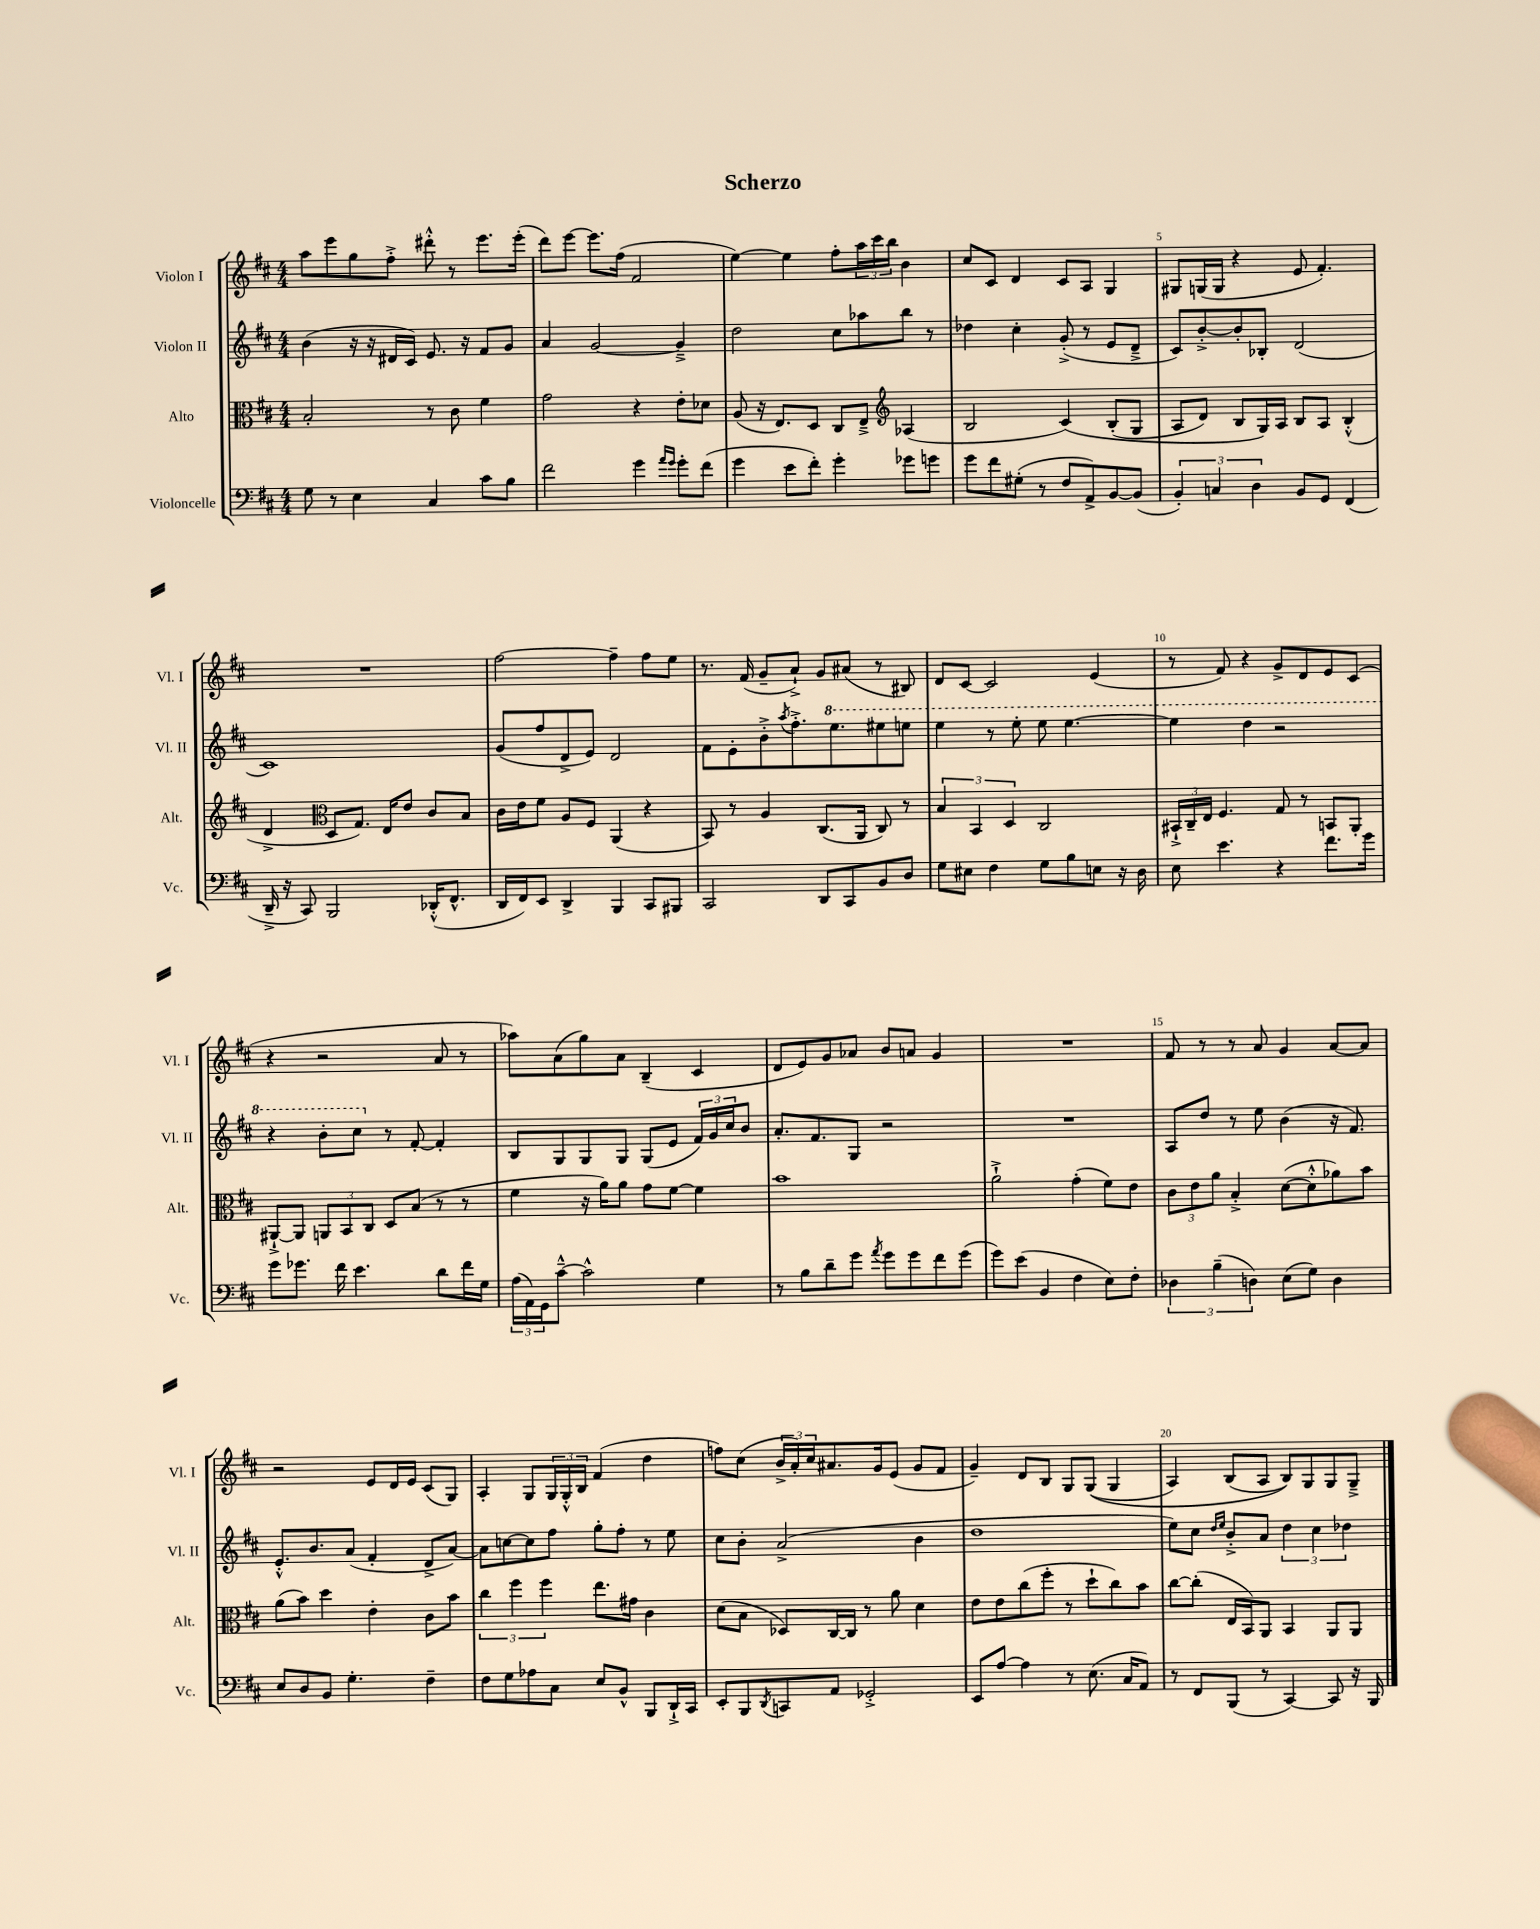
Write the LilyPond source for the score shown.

\header { title = "Scherzo" }
<<
\new StaffGroup <<
\new Staff = "s0" \with { instrumentName = "Violon I" shortInstrumentName = "Vl. I" } {
    \clef treble \key d \major \numericTimeSignature \time 4/4
    a''8 e'''8 g''8 fis''8-.-> dis'''8-.-^ r8 e'''8. e'''16-.( |
    d'''8) e'''8~ e'''8. fis''16( fis'2 |
    e''4~) e''4 fis''8-. \tuplet 3/2 { a''16 cis'''16 b''16 } b'4 |
    cis''8 cis'8 d'4 cis'8 a8 g4 |
    gis8 g16( g16 r4 e'8 fis'4.-.) |
    R1 |
    fis''2~ fis''4-- fis''8 e''8 |
    r8. fis'16( g'8-- a'8-!->) g'8 ais'8( r8 bis8) |
    d'8 cis'8~ cis'2 e'4( |
    r8 fis'8) r4 g'8-> d'8 e'8 cis'8( |
    r4 r2 a'8 r8 |
    aes''8) a'8( g''8) a'8 b4--( cis'4 |
    d'8 e'8) g'8 aes'8 b'8 a'8 g'4 |
    R1 |
    fis'8 r8 r8 a'8 g'4 a'8~ a'8 |
    r2 e'8 d'16 e'16 cis'8( g8) |
    a4-. g8 \tuplet 3/2 { g16 g16-.-^ b16 } fis'4( d''4 |
    f''8) cis''8( \tuplet 3/2 { b'16-> a'16-.) cis''16 } ais'8. g'16 e'8( g'8 fis'8 |
    g'4--) d'8 b8 g8 g8(\( g4 |
    a4) b8( a8 b8)\) g8 g8 g8---> \bar "|." |
}
\new Staff = "s1" \with { instrumentName = "Violon II" shortInstrumentName = "Vl. II" } {
    \clef treble \key d \major \numericTimeSignature \time 4/4
    b'4( r16 r16 dis'16 cis'16) e'8. r16 fis'8 g'8 |
    a'4 g'2~ g'4---> |
    d''2 cis''8 aes''8 b''8 r8 |
    des''4 cis''4-. g'8-.->( r8 e'8 d'8---> |
    cis'8) b'8~-.-> b'8-. bes8-. d'2( |
    cis'1) |
    g'8( fis''8 d'8-> e'8) d'2 |
    fis'8 e'8-. b'8-.-> \acciaccatura { a''8 } fis''8.-.-> \ottava #1 e'''8. eis'''8 e'''8 |
    e'''4 r8 e'''8-. e'''8 e'''4.~ |
    e'''4 d'''4 r2 |
    r4 b''8-. cis'''8 \ottava #0 r8 fis'8~-. fis'4-. |
    b8 g8 g8 g8 g8( e'8 \tuplet 3/2 { fis'16) g'16 cis''16 } b'8 |
    a'8.-. fis'8. g8 r2 |
    R1 |
    a8 d''8 r8 e''8 b'4( r16 fis'8.) |
    e'8.-.-^ b'8. a'8( fis'4-. d'8-> a'8~) |
    a'8 c''8~ c''8 fis''8 g''8-. fis''8-. r8 e''8 |
    cis''8 b'8-. a'2->( b'4 |
    d''1 |
    e''8) cis''8 \grace { d''16 e''16 } b'8-.-> a'8 \tuplet 3/2 { d''4 cis''4 des''4 } \bar "|." |
}
\new Staff = "s2" \with { instrumentName = "Alto" shortInstrumentName = "Alt." } {
    \clef alto \key d \major \numericTimeSignature \time 4/4
    b2-. r8 cis'8 fis'4 |
    g'2 r4 e'8-. des'8 |
    a8( r16 e8.) d8 cis8 e8---> \clef treble aes4( |
    b2 cis'4)\( b8-.( g8 |
    a8 d'8) b8 g16\) a16 b8 a8 b4-.-^( |
    d'4-> \clef alto d8 g8.) e16 e'8 cis'8 b8 |
    cis'16 e'16 fis'8 a8 fis8 a,4( r4 |
    b,8) r8 a4 cis8.( a,16 cis8) r8 |
    \tuplet 3/2 { b4 b,4 d4 } cis2 |
    \tuplet 3/2 { bis,16-!-> cis16-- e16 } fis4. g8 r8 b,8 a,8-. |
    ais,8~-!-> ais,8 \tuplet 3/2 { a,8 b,8 cis8 } d8 b8( r8 r8 |
    fis'4 r16 a'16) a'8 g'8 fis'8~ fis'4 |
    b'1 |
    a'2-!-> g'4-.( fis'8) e'8 |
    \tuplet 3/2 { cis'8 e'8 a'8 } b4-.-> d'8~( d'8-.-^ aes'8) b'8 |
    a'8( b'8) d''4 e'4-. cis'8 b'8 |
    \tuplet 3/2 { cis''4 fis''4 fis''4 } e''8. gis'16 cis'4 |
    d'8( b8 des8) cis16~ cis16 r8 a'8 d'4 |
    e'8 e'8 cis''8( fis''8-. r8 d''8-! cis''8) b'8 |
    cis''8~ cis''8-.( e16 b,16) a,8 b,4 a,8 a,8 \bar "|." |
}
\new Staff = "s3" \with { instrumentName = "Violoncelle" shortInstrumentName = "Vc." } {
    \clef bass \key d \major \numericTimeSignature \time 4/4
    g8 r8 e4 cis4 cis'8 b8 |
    fis'2 g'4 \grace { a'16 g'16 } g'8-. fis'8( |
    g'4 e'8 fis'8-.) g'4-. ges'8 g'8 |
    g'8 fis'8 gis8-.( r8 fis8 a,8->) b,8~ b,8( |
    \tuplet 3/2 { b,4-.) c4 d4 } b,8 g,8 fis,4( |
    d,16---> r16 cis,8) b,,2 des,16-.-^( fis,8.-^ |
    d,16 fis,16) e,8 d,4-> b,,4 cis,8 bis,,8 |
    cis,2 d,8 cis,8 b,8 d8 |
    g8 eis8 fis4 g8 b8 e8 r16 d16 |
    e8 e'4. r4 fis'8. g'16 |
    g'8 ges'8. fis'16 e'4. d'8 fis'16 g16 |
    \tuplet 3/2 { a16( a,16) g,16 } cis'8~---^ cis'2-^ g4 |
    r8 b8 d'8-- g'8 \acciaccatura { a'8 } g'8 g'8 fis'8 g'8( |
    g'8) e'8( b,4 fis4 e8) fis8-. |
    \tuplet 3/2 { des4 b4--( d4) } e8( g8) d4 |
    e8 d8 b,8 g4.-. fis4-- |
    fis8 g8 aes8 cis8 e8 b,8-^ b,,8 d,16-!-> cis,16 |
    e,8-. b,,8 \acciaccatura { d,8 } c,8 a,8 ges,2-.-> |
    e,8 a8~ a4 r8 e8.( cis16 a,8) |
    r8 fis,8 b,,8( r8 cis,4~) cis,8 r16 b,,16 \bar "|." |
}
>>
>>
\layout { \context { \Score \override BarNumber.break-visibility = ##(#f #t #t) barNumberVisibility = #(every-nth-bar-number-visible 5) } }
